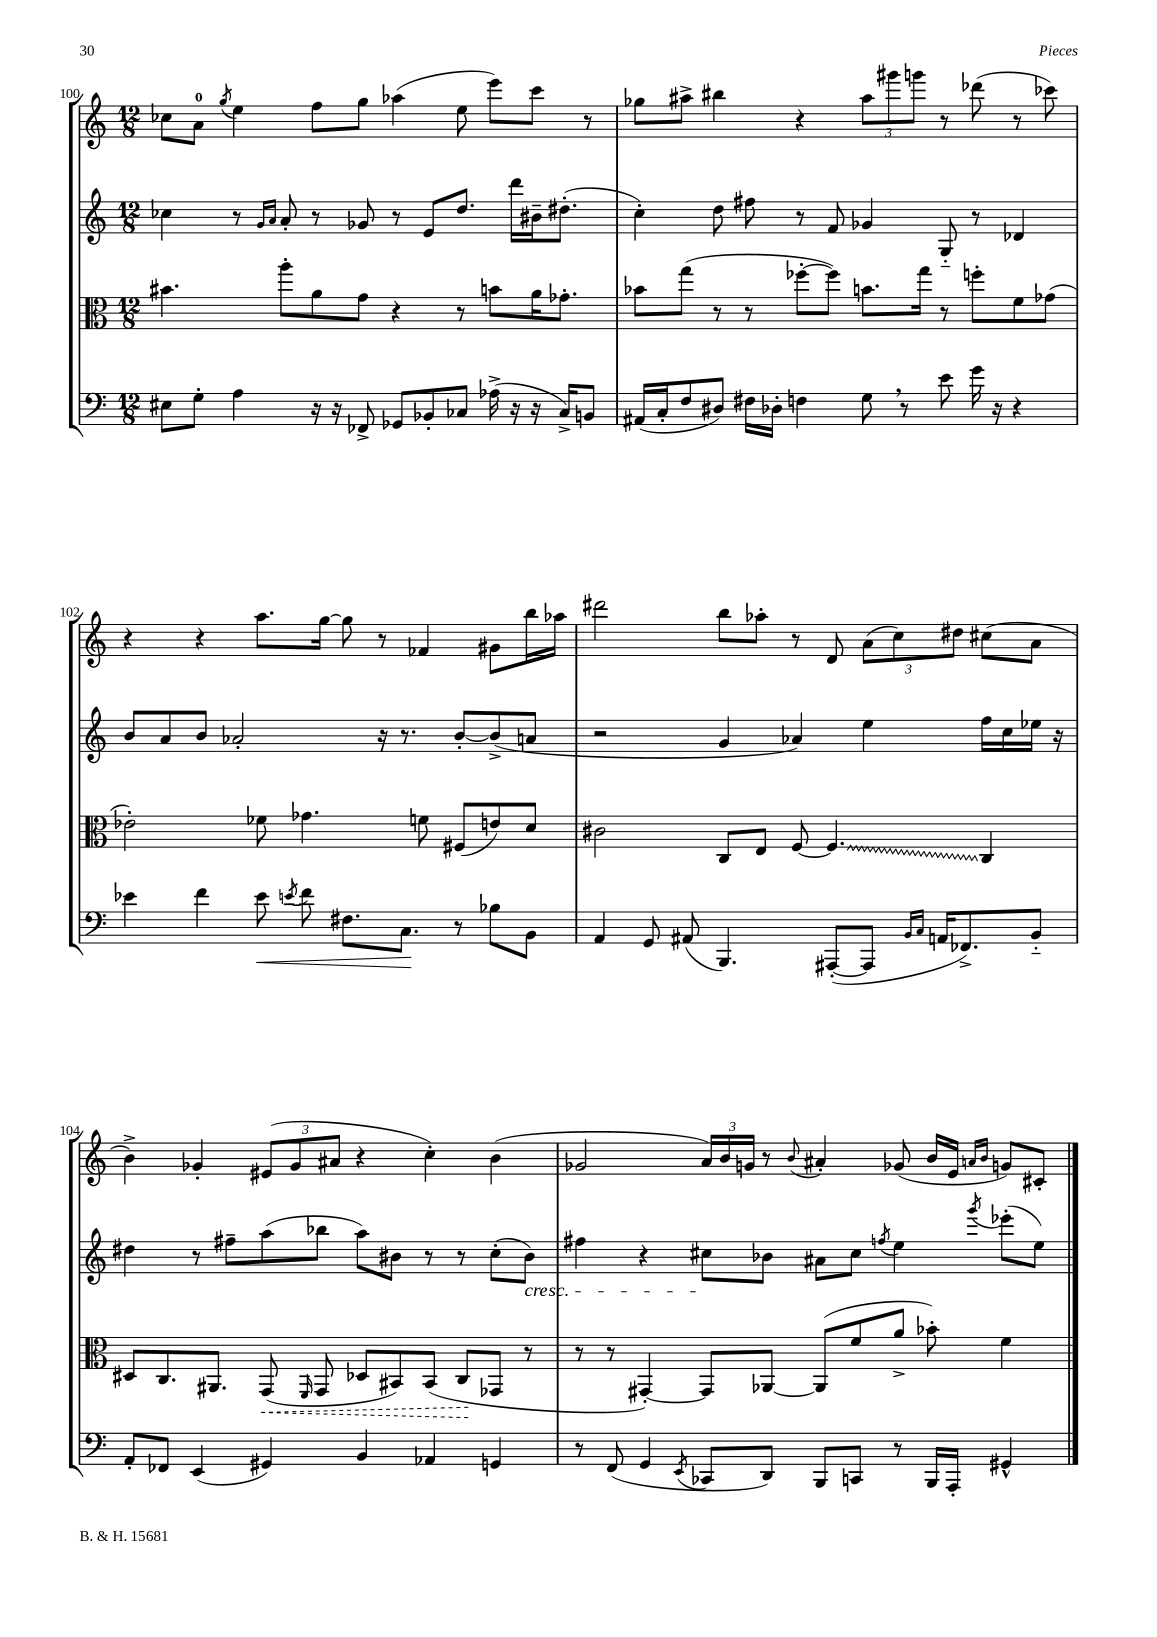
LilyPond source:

<<
\new StaffGroup <<
\new Staff = "s0" {
    \clef treble \key c \major \numericTimeSignature \time 12/8
    \autoBeamOff ces''8[ a'8]-0 \acciaccatura { g''8 } e''4 f''8[ g''8] aes''4( e''8 e'''8[) c'''8] r8 |
    ges''8[ ais''8]-> bis''4 r4 \tuplet 3/2 { ais''8[ gis'''8 g'''8] } r8 des'''8( r8 ces'''8) |
    r4 r4 a''8.[ g''16]~ g''8 r8 fes'4 gis'8[ b''16 aes''16] |
    dis'''2 b''8[ aes''8]-. r8 d'8 \tuplet 3/2 { a'8[( c''8) dis''8] } cis''8[( a'8] |
    b'4->) ges'4-. \tuplet 3/2 { eis'8[( ges'8 ais'8] } r4 c''4-.) b'4( |
    ges'2 \tuplet 3/2 { a'16[) b'16 g'16] } r8 \appoggiatura { b'8 } ais'4-. ges'8( b'16[ e'16] \grace { a'16[ b'16] } g'8[) cis'8]-. \bar "|." |
}
\new Staff = "s1" {
    \clef treble \key c \major \numericTimeSignature \time 12/8
    \autoBeamOff ces''4 r8 \grace { g'16[ a'16] } a'8-. r8 ges'8 r8 e'8[ d''8.] d'''16[ bis'16-- dis''8.]-.( |
    c''4-.) d''8 fis''8 r8 f'8 ges'4 g8-_ r8 des'4 |
    b'8[ a'8 b'8] aes'2-. r16 r8. b'8[~-. b'8->( a'8] |
    r2 g'4 aes'4) e''4 f''16[ c''16 ees''16] r16 |
    dis''4 r8 fis''8[-- a''8( bes''8] a''8[) bis'8] r8 r8 c''8[-.( bis'8]\cresc) |
    fis''4 r4 cis''8[\! bes'8] ais'8[ cis''8] \acciaccatura { f''8 } e''4 \acciaccatura { g'''8 } ees'''8[-.( e''8]) \bar "|." |
}
\new Staff = "s2" {
    \clef alto \key c \major \numericTimeSignature \time 12/8
    \autoBeamOff bis'4. a''8[-. a'8 g'8] r4 r8 b'8[ a'16 ges'8.]-. |
    bes'8[ g''8]( r8 r8 fes''8[~-. fes''8]) b'8.[ g''16] r8 f''8[-. f'8 ges'8]( |
    ees'2-.) fes'8 ges'4. f'8 fis8[( e'8) d'8] |
    cis'2 c8[ e8] f8~ \once \override Glissando.style = #'zigzag f4.\glissando c4 |
    dis8[ c8. ais,8.] \once \override Hairpin.style = #'dashed-line g,8\<( \grace { f,16 } g,8 des8[ bis,8) bis,8]( c8[\! ges,8] r8 |
    r8 r8 gis,4~-.) gis,8[ aes,8]~ aes,8[( f'8 a'8]-> bes'8-.) f'4 \bar "|." |
}
\new Staff = "s3" {
    \clef bass \key c \major \numericTimeSignature \time 12/8
    \autoBeamOff eis8[ g8]-. a4 r16 r16 fes,8-> ges,8[ bes,8-. ces8] aes16->( r16 r16 ces16[->) b,8] |
    ais,16[( c16-. f8 dis8]) fis16[ des16]-. f4 g8 \breathe r8 e'8 g'16 r16 r4 |
    ees'4 f'4 ees'8\< \acciaccatura { e'8 } f'8 fis8.[ c8.]\! r8 bes8[ b,8] |
    a,4 g,8 ais,8( b,,4.) ais,,8[~-.( ais,,8] \grace { b,16[ c16] } a,16[ fes,8.->) b,8]-_ |
    a,8[-. fes,8] e,4( gis,4) b,4 aes,4 g,4 |
    r8 f,8( g,4 \acciaccatura { e,8 } ces,8[ d,8]) b,,8[ c,8] r8 b,,16[ a,,16]-. gis,4-^ \bar "|." |
}
>>
>>
\layout { \context { \Score currentBarNumber = #100 } }
